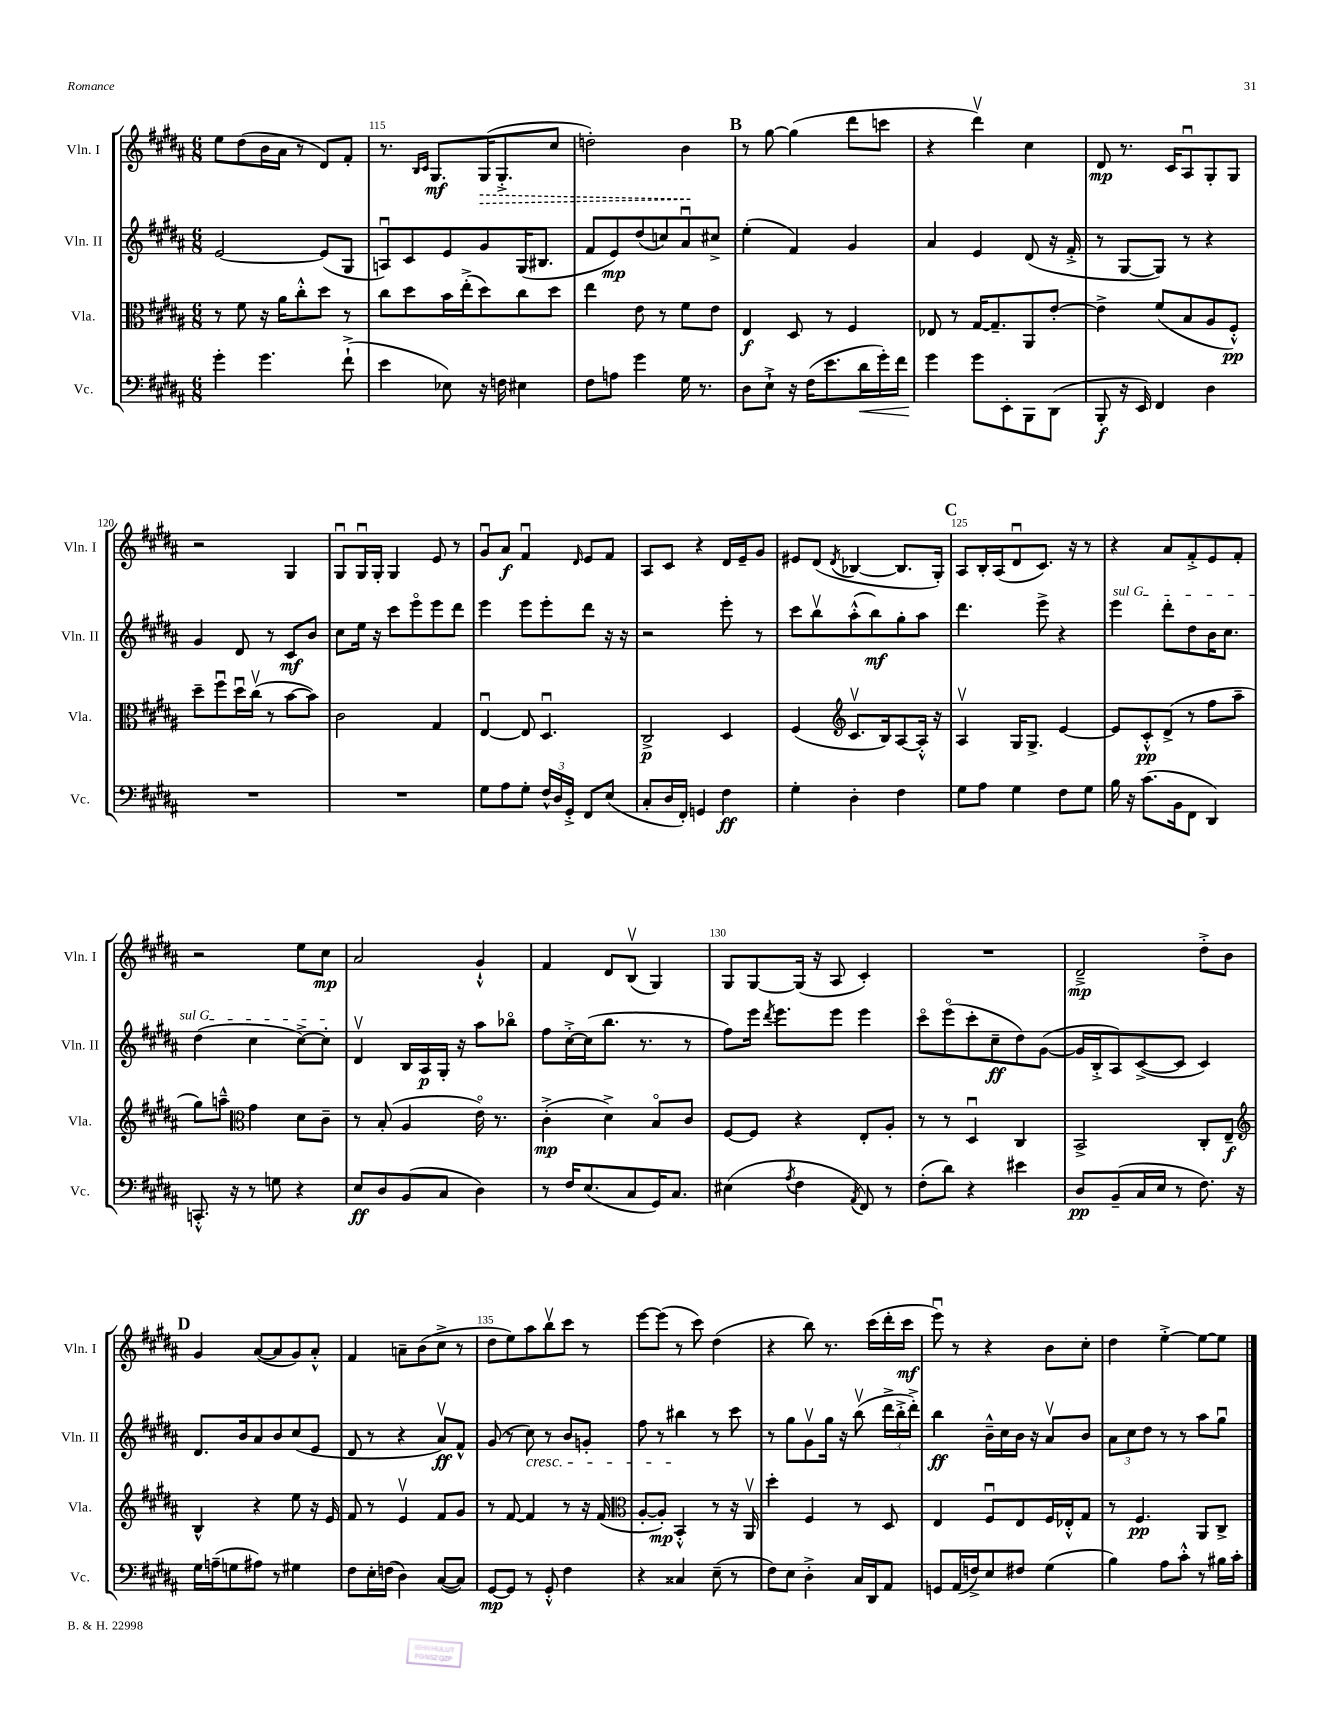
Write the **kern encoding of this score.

**kern	**dynam	**kern	**dynam	**kern	**dynam	**kern	**dynam
*part4	*part4	*part3	*part3	*part2	*part2	*part1	*part1
*staff4	*staff4	*staff3	*staff3	*staff2	*staff2	*staff1	*staff1
*I"Vc.	*	*I"Vla.	*	*I"Vln. II	*	*I"Vln. I	*
*I'Vc.	*	*I'Vla.	*	*I'Vln. II	*	*I'Vln. I	*
*clefF4	*	*clefC3	*	*clefG2	*	*clefG2	*
*k[f#c#g#d#a#]	*	*k[f#c#g#d#a#]	*	*k[f#c#g#d#a#]	*	*k[f#c#g#d#a#]	*
*M6/8	*	*M6/8	*	*M6/8	*	*M6/8	*
=114	=114	=114	=114	=114	=114	=114	=114
4g#'\	.	8r	.	[2e/	.	8ee\L	.
.	.	8f#\	.	.	.	(8dd#\	.
4.g#\	.	16r	.	.	.	16b\L	.
.	.	16a#\KL	.	.	.	16a#\JJ	.
.	.	8cc#'^^\	.	.	.	8r	.
.	.	8dd#\J	.	(8e/L]	.	8d#/L)	.
(8f#`^\	.	8r	.	8G#/J	.	8f#'/J	.
=115	=115	=115	=115	=115	=115	=115	=115
4e\	.	8cc#\L	.	8Anu/L)	.	8.r	.
.	.	8dd#\	.	8c#/	.	.	.
.	.	.	.	.	.	16qqB/LL	.
.	.	.	.	.	.	16qqc#/JJ	.
.	.	.	.	.	.	8.G#/L	mf
8E-X\)	.	16b\L	.	8e/	.	.	.
.	.	(16ee'^\J	.	.	.	.	.
!	!	!	!	!	!	!	!LO:HP:b
16r	.	8dd#\)	.	8g#/	.	(16G#/K	>
16Fn\	.	.	.	.	.	8.G#'^/	.
4E#X\	.	8cc#\	.	(16G#/K	.	.	.
.	.	.	.	8.B#X/J	.	.	.
.	.	8dd#\J	.	.	.	8cc#/J	.
=116	=116	=116	=116	=116	=116	=116	=116
8F#\L	.	4ee\	.	8f#/L	.	2ddn'\)	.
8An\J	.	.	.	8e/)	mp	.	.
4g#\	.	8e\	.	(8dd#/	.	.	.
.	.	8r	.	8ccn/)	.	.	.
16G#\	.	8f#\L	.	8a#u/	.	4b\	.
8.r	.	.	.	.	.	.	.
.	.	8e\J	.	8cc#X^/J	.	.	.
.	.	.	.	.	.	.	]
!!LO:REH:place=s1:t=B
=117	=117	=117	=117	=117	=117	=117	=117
8D#\L	.	4E/	f	(4ee'\	.	8r	.
8E`^\J	.	.	.	.	.	[8gg#\	.
16r	.	8D#/	.	4f#/)	.	(4gg#\]	.
(16F#\KL	.	.	.	.	.	.	.
8.e\	.	8r	.	.	.	.	.
.	.	4F#/	.	4g#/	.	8ddd#\L	.
!	!LO:HP:b	!	!	!	!	!	!
16d#\L	<	.	.	.	.	.	.
16g#'\)	.	.	.	.	.	8cccn\J	.
16f#\JJ	.	.	.	.	.	.	.
=118	=118	=118	=118	=118	=118	=118	=118
4g#\	.	8E-X/	.	4a#/	.	4r	.
.	.	8r	.	.	.	.	.
8g#\L	[	[16G#/KL	.	4e/	.	4ddd#v\)	.
.	.	8.G#~/]	.	.	.	.	.
8EE'\	.	.	.	.	.	.	.
8BBB\	.	8AA#/	.	(8d#/	.	4cc#\	.
(8DD#\J	.	[8e'/J	.	16r	.	.	.
.	.	.	.	16f#'^/	.	.	.
=119	=119	=119	=119	=119	=119	=119	=119
8BBB'/	f	4e^\]	.	8r	.	8d#/	mp
16r	.	.	.	[8G#/L	.	8.r	.
16EE/)	.	.	.	.	.	.	.
4FF#/	.	(8f#/L	.	8G#/J])	.	.	.
.	.	.	.	.	.	16c#/KL	.
.	.	8B/	.	8r	.	8A#u/	.
4D#\	.	8A#/	.	4r	.	8G#'/	.
.	.	8F#'^^/J)	pp	.	.	8G#/J	.
!!LO:LB:g=z
=120	=120	=120	=120	=120	=120	=120	=120
2.r	.	8dd#~\L	.	4g#/	.	2r	.
.	.	8ff#u\	.	.	.	.	.
.	.	16dd#u\L	.	8d#/	.	.	.
.	.	(16cc#v\JJ	.	.	.	.	.
.	.	8r	.	8r	.	.	.
.	.	[8b\L	.	8c#/L	mf	4G#/	.
.	.	8b\J])	.	8b/J	.	.	.
=121	=121	=121	=121	=121	=121	=121	=121
2.r	.	2c#\	.	8cc#\L	.	8G#u/L	.
.	.	.	.	16ee\Jk	.	16G#u/L	.
.	.	.	.	16r	.	16G#'/JJ	.
.	.	.	.	8ccc#\L	.	4G#/	.
.	.	.	.	8eee\	.	.	.
.	.	4G#/	.	8eee\	.	8e/	.
.	.	.	.	8ddd#\J	.	8r	.
=122	=122	=122	=122	=122	=122	=122	=122
8G#\L	.	[4Eu/	.	4eee\	.	8g#u/L	.
8A#\	.	.	.	.	.	8a#/J	f
8G#'\J	.	8E/]	.	8eee\L	.	4f#u/	.
24F#^^/LL	.	4.D#u/	.	8eee'\	.	.	.
24D#/	.	.	.	.	.	.	.
24GG#'^/JJ	.	.	.	.	.	.	.
.	.	.	.	.	.	16qqd#/	.
8FF#/L	.	.	.	8ddd#\J	.	8e/L	.
(8E/J	.	.	.	16r	.	8f#/J	.
.	.	.	.	16r	.	.	.
=123	=123	=123	=123	=123	=123	=123	=123
8C#'/L	.	2C#^/	p	2r	.	8A#/L	.
16D#/L	.	.	.	.	.	8c#/J	.
16FF#'/JJ)	.	.	.	.	.	.	.
4GGn/	.	.	.	.	.	4r	.
4F#\	ff	4D#/	.	8eee'\	.	16d#/LL	.
.	.	.	.	.	.	16e~/J	.
.	.	.	.	8r	.	8g#/J	.
=124	=124	=124	=124	=124	=124	=124	=124
4G#'\	.	(4F#/	.	8ccc#\L	.	8e#X/L	.
.	.	.	.	8bbv\	.	(8d#/J	.
*	*	*clefG2	*	*	*	*	*
.	.	.	.	.	.	8qd#/	.
4D#'\	.	8.c#v/L	.	(8aa#'^^\	.	[4B-X/	.
.	.	.	.	8bb\)	mf	.	.
.	.	16B/k)	.	.	.	.	.
4F#\	.	[8A#/	.	8gg#'\	.	8.B-/L]	.
.	.	16A#'^^/Jk]	.	8aa#\J	.	.	.
.	.	16r	.	.	.	16G#'/Jk)	.
!!LO:REH:place=s1:t=C
=125	=125	=125	=125	=125	=125	=125	=125
8G#\L	.	4A#v/	.	4.ddd#\	.	8A#/L	.
8A#\J	.	.	.	.	.	16B'/L	.
.	.	.	.	.	.	(16A#/J	.
4G#\	.	16G#/KL	.	.	.	8d#u/	.
.	.	8.G#^/J	.	.	.	.	.
.	.	.	.	8eee^\	.	8.c#/J)	.
8F#\L	.	[4e/	.	4r	.	.	.
.	.	.	.	.	.	16r	.
8G#\J	.	.	.	.	.	8r	.
=126	=126	=126	=126	=126	=126	=126	=126
!	!	!	!	!LO:TX:a:i:t=sul G	!	!	!
16B\	.	8e/L]	.	4eee\	.	4r	.
16r	.	.	.	.	.	.	.
(8.c#\L	.	8c#'^^/	pp	.	.	.	.
.	.	(8d#^/J	.	8ddd#'\L	.	8a#/L	.
16BB\k	.	.	.	.	.	.	.
8FF#\J	.	8r	.	8dd#\	.	8f#'^/	.
4DD#/)	.	8ff#\L	.	16b\K	.	8e/	.
.	.	.	.	8.cc#\J	.	.	.
.	.	8aa#~\J	.	.	.	8f#'/J	.
!!LO:LB:g=z
=127	=127	=127	=127	=127	=127	=127	=127
8.CCn'^^/	.	8gg#\L)	.	(4dd#\	.	2r	.
.	.	8aan~^^\J	.	.	.	.	.
16r	.	.	.	.	.	.	.
*	*	*clefC3	*	*	*	*	*
8r	.	4g#\	.	4cc#\	.	.	.
8Gn\	.	.	.	.	.	.	.
4r	.	8d#\L	.	[8cc#^\L)	.	8ee\L	.
.	.	8c#~\J	.	8cc#'\J]	.	8cc#\J	mp
=128	=128	=128	=128	=128	=128	=128	=128
8E/L	ff	8r	.	4d#v/	.	2a#/	.
8D#/	.	(8B'/	.	.	.	.	.
(8BB/	.	4A#/	.	16B/LL	.	.	.
.	.	.	.	16A#/	p	.	.
8C#/J	.	.	.	16G#'/JJ	.	.	.
.	.	.	.	16r	.	.	.
4D#\)	.	16e\)	.	8aa#\L	.	4g#`^^/	.
.	.	8.r	.	.	.	.	.
.	.	.	.	8bb-X\J	.	.	.
=129	=129	=129	=129	=129	=129	=129	=129
8r	.	(4c#'^\	mp	8ff#\L	.	4f#/	.
16F#/KL	.	.	.	[16cc#'^\L	.	.	.
(8.E/	.	.	.	(16cc#\J]	.	.	.
.	.	4d#^\)	.	8.bb\J	.	8d#/L	.
8C#/	.	.	.	.	.	(8Bv/J	.
.	.	.	.	8.r	.	.	.
16GG#/K)	.	8B/L	.	.	.	4G#/)	.
8.C#/J	.	.	.	.	.	.	.
.	.	8c#/J	.	8r	.	.	.
=130	=130	=130	=130	=130	=130	=130	=130
(4E#X\	.	[8F#/L	.	8ff#\L)	.	8G#/L	.
.	.	8F#/J]	.	16eee\Jk	.	[8G#/	.
.	.	.	.	8qddd#/	.	.	.
.	.	.	.	8.eee\L	.	.	.
8qA#/	.	.	.	.	.	.	.
4F#\	.	4r	.	.	.	(16G#/Jk]	.
.	.	.	.	.	.	16r	.
.	.	.	.	8eee\J	.	8A#/	.
8qAA#/	.	.	.	.	.	.	.
8FF#/)	.	8E'/L	.	4eee\	.	4c#'/)	.
8r	.	8A#'/J	.	.	.	.	.
=131	=131	=131	=131	=131	=131	=131	=131
(8F#'\L	.	8r	.	8ccc#\L	.	2.r	.
8d#\J)	.	8r	.	(8eee\	.	.	.
4r	.	4D#u/	.	8ccc#'\	.	.	.
.	.	.	.	8cc#~\	ff	.	.
4e#X\	.	4C#/	.	8dd#\)	.	.	.
.	.	.	.	([8g#\J	.	.	.
=132	=132	=132	=132	=132	=132	=132	=132
8D#/L	pp	2BB^/	.	16g#/LL]	.	2d#~^/	mp
.	.	.	.	16B'^/J	.	.	.
(8BB~/	.	.	.	8A#/)	.	.	.
16C#/L	.	.	.	([8c#^/	.	.	.
16E/JJ	.	.	.	.	.	.	.
8r	.	.	.	8c#/J]	.	.	.
8.F#\)	.	8C#'/L	.	4c#/)	.	8dd#'^\L	.
.	.	8E~/J	f	.	.	8b\J	.
16r	.	.	.	.	.	.	.
!!LO:LB:g=z
!!LO:REH:place=s1:t=D
=133	=133	=133	=133	=133	=133	=133	=133
*	*	*clefG2	*	*	*	*	*
16G#\LL	.	4B^^/	.	8.d#/L	.	4g#/	.
(16An~\J	.	.	.	.	.	.	.
8Gn\	.	.	.	.	.	.	.
.	.	.	.	16b/k	.	.	.
8A#X\J)	.	4r	.	8a#/	.	([8a#/L	.
8r	.	.	.	8b/	.	8a#/]	.
4G#X\	.	8ee\	.	(8cc#/	.	8g#/)	.
.	.	16r	.	8e/J	.	8a#'^^/J	.
.	.	16e/	.	.	.	.	.
=134	=134	=134	=134	=134	=134	=134	=134
8F#\L	.	8f#/	.	8d#/	.	4f#/	.
16E'\L	.	8r	.	8r	.	.	.
(16Fn\JJ	.	.	.	.	.	.	.
4D#\)	.	4ev/	.	4r	.	8an~\L	.
.	.	.	.	.	.	(8b\	.
([8C#/L	.	8f#/L	.	8a#v/L)	ff	8cc#^\J	.
8C#/J])	.	8g#/J	.	8f#^^/J	.	8r	.
=135	=135	=135	=135	=135	=135	=135	=135
[8GG#/L	mp	8r	.	(8g#/	.	8dd#\L	.
8GG#/J]	.	[8f#/	.	8r	.	8ee\)	.
!	!	!	!	!LO:TX:b:i:t=cresc.	!	!	!
8r	.	4f#/]	.	8cc#\)	.	8aa#\	.
8GG#'^^/	.	.	.	8r	.	8bbv\	.
4F#\	.	8r	.	8b/L	.	8ccc#\J	.
.	.	16r	.	8gn'/J	.	8r	.
.	.	(16f#/	.	.	.	.	.
=136	=136	=136	=136	=136	=136	=136	=136
*	*	*clefC3	*	*	*	*	*
4r	.	[8A#'/L	.	8ff#\	.	[8eee\L	.
.	.	8A#'/J])	mp	8r	.	(8eee\J]	.
4C##X/	.	4BB'^^/	.	4bb#X\	.	8r	.
.	.	.	.	.	.	8ccc#\)	.
(8E~\	.	8r	.	8r	.	(4dd#\	.
8r	.	16r	.	8ccc#\	.	.	.
.	.	16AA#v/	.	.	.	.	.
=137	=137	=137	=137	=137	=137	=137	=137
8F#\L)	.	4dd#'\	.	8r	.	4r	.
8E\J	.	.	.	8gg#\L	.	.	.
4D#'^\	.	4F#/	.	8g#v\	.	8bb\)	.
.	.	.	.	16gg#\Jk	.	8.r	.
.	.	.	.	16r	.	.	.
16C#/LL	.	8r	.	(8bbv\	.	.	.
16DD#/J	.	.	.	.	.	(16ccc#\LL	.
8AA#/J	.	8D#/	.	24ddd#^\LL	.	16ddd#'\	.
.	.	.	.	24bb'^\	.	.	.
.	.	.	.	.	.	16ccc#\JJ	mf
.	.	.	.	24ddd#'^\JJ)	.	.	.
=138	=138	=138	=138	=138	=138	=138	=138
8GGn/L	.	4E/	.	4bb\	ff	8eeeu\)	.
(16AA#/L	.	.	.	.	.	8r	.
16Fn^/J)	.	.	.	.	.	.	.
8E/	.	8F#u/L	.	16b~^^\LL	.	4r	.
.	.	.	.	16cc#\	.	.	.
8F#X/J	.	8E/	.	16b\JJ	.	.	.
.	.	.	.	16r	.	.	.
(4G#\	.	16F#/L	.	8a#v/L	.	8b\L	.
.	.	16E-X'^^/J	.	.	.	.	.
.	.	8G#/J	.	8b/J	.	8cc#'\J	.
=139	=139	=139	=139	=139	=139	=139	=139
4B\)	.	8r	.	12a#\L	.	4dd#\	.
.	.	.	.	12cc#\	.	.	.
.	.	4.F#/	pp	.	.	.	.
.	.	.	.	12dd#\J	.	.	.
8A#\L	.	.	.	8r	.	[4ee'^\	.
8c#'^^\J	.	.	.	8r	.	.	.
8r	.	8AA#/L	.	8aa#\L	.	8ee\L_	.
16B#X\LL	.	8C#^/J	.	8gg#u\J	.	8ee\J]	.
16c#'\JJ	.	.	.	.	.	.	.
==	==	==	==	==	==	==	==
*-	*-	*-	*-	*-	*-	*-	*-
